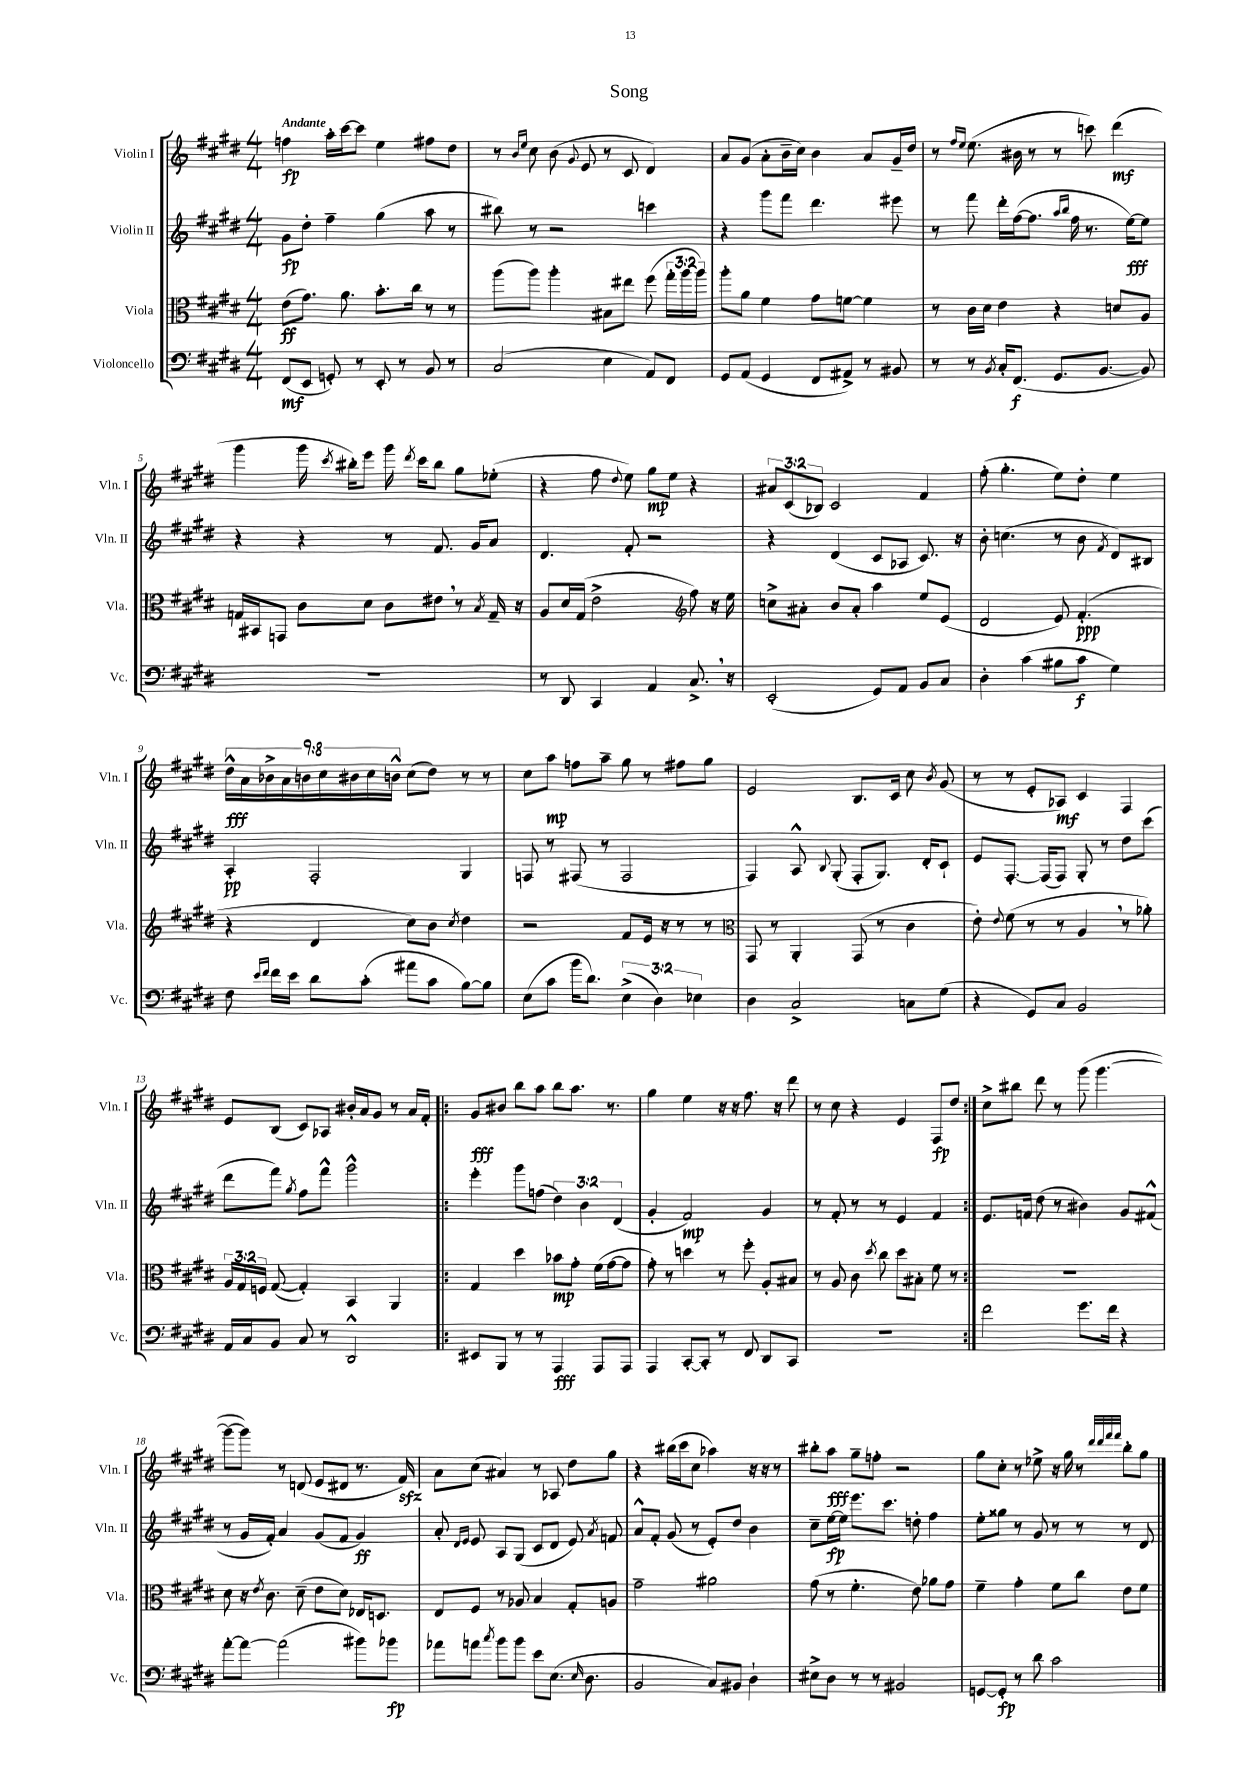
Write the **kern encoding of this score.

**kern	**kern	**kern	**kern
*staff4	*staff3	*staff2	*staff1
*clefF4	*clefC3	*clefG2	*clefG2
*k[f#c#g#d#]	*k[f#c#g#d#]	*k[f#c#g#d#]	*k[f#c#g#d#]
*M4/4	*M4/4	*M4/4	*M4/4
(8FF#/L	(8e\L	8g#\L	4ff\
8EE/J	8.g#\J)	8dd#'\J	.
8GG'/)	.	4ff#~\	16aa'\LL
.	8.a\	.	[16ccc#\J
8r	.	.	8ccc#\]J
8EE'/	8.b'\L	(4gg#\	4ee\
8r	.	.	.
.	16cc#\Jk	.	.
8BB/	8r	8aa\	8ff#\L
8r	8r	8r	8dd#\J
=	=	=	=
(2C#/	(8aa\L	8bb#\)	8r
.	.	.	16qqb/LL
.	.	.	16qqee/JJ
.	8aa\J)	8r	8cc#\
.	4aa'\	2r	(8b\
.	.	.	8qqg#/
.	.	.	8e/
4E\	8B#\L	.	8r
.	8ee#\J	.	8c#/
8AA/L)	(8ff#\	4ccc\	4d#/)
8FF#/J	24gg#'\LL	.	.
.	24aa\	.	.
.	24aa\JJ)	.	.
=	=	=	=
8GG#/L	8aa'\L	4r	8a/L
(8AA/J	8a\J	.	(8g#/J
4GG#/	4f#\	8ggg#\L	8a'\L
.	.	8fff#\J	16b~\L
.	.	.	16cc#\JJ)
8FF#/L	8g#\L	4.ddd#\	4b\
8AA#^/J)	[8f\J	.	.
8r	4f\]	.	8a/L
8BB#/	.	8eee#\	16g#~/L
.	.	.	16dd#/JJ
=	=	=	=
8r	8r	8r	8r
.	.	.	16qqff#/LL
.	.	.	16qqee/JJ
8r	16c#\LL	8fff#\	(8.ee\
.	16d#\JJ	.	.
8qBB/	.	.	.
16C#'/LK	4e\	16ddd#'\LL	.
(8.FF#/J	.	([16ff#\J	16b#\
.	.	8.ff#\]J	8r
8.GG#/L	4r	.	8r
.	.	16qqaa/LL	.
.	.	16qqbb/JJ	.
.	.	16ff#\	.
.	.	8.r	8ccc\)
[8.BB/J	.	.	.
.	8d/L	.	(4ddd#\
.	.	[16ee\LK)	.
8BB/])	8A/J	8ee\]J	.
=	=	=	=
1r	16G/LL	4r	4ggg#\
.	16BB#/J	.	.
.	8GG/J	.	.
.	8c#\L	4r	16ggg#\
.	.	.	8qccc#/
.	.	.	16bb#'\LK)
.	8d#\J	.	8eee\J
.	8c#\L	8r	16ggg#\
.	.	.	8qddd#/
.	.	.	16ccc#\LK
.	8e#\J	8.f#/	8bb#\J
.	8r	.	8gg#\L
.	.	16g#/LK	.
.	8qB/	.	.
.	16G~/	8a/J	(8ee-'\J
.	16r	.	.
=	=	=	=
8r	8A/L	4.d#/	4r
8DD#/	16d#/L	.	.
.	(16G#/JJ	.	.
4CC#/	2e^\	.	8ff#\
.	.	.	8qqdd#/
.	.	8f#'/	8ee\)
4AA/	.	2r	8gg#\L
.	.	.	8ee\J
*	*clefG2	*	*
8.C#^/	8ff#\)	.	4r
.	16r	.	.
16r	16ee\	.	.
=	=	=	=
(2EE'/	8cc^\L	4r	12a#/L
.	.	.	(12c#/
.	8a#'\J	.	.
.	.	.	12B-/J)
.	8b/L	(4d#/	2c#/
.	8a#'/J	.	.
8GG#/L)	4aa\	8c#/L	.
8AA/J	.	8A-/J	.
8BB/L	8ee/L	8.c#/)	4f#/
8C#/J	(8e/J	.	.
.	.	16r	.
=	=	=	=
4D#'\	2d#/	8b'\	(8ff#'\
.	.	(4.cc\	4.gg#'\
(4c#\	.	.	.
8B#\L	8e/)	8r	8ee\L)
8c#\J	(4.f#'/	8b\	8dd#'\J
.	.	8qf#/	.
4G#\)	.	8d#/L)	4ee\
.	.	8B#/J	.
=	=	=	=
8F#\	4r	4A'/	18dd#^^\LL
.	.	.	18a\
.	.	.	18b-^\
16qqe/LL	.	.	.
16qqf#/JJ	.	.	.
16f#\LL	.	.	.
.	.	.	18a\
16e\JJ	.	.	.
.	.	.	18b\
8d#\L	4d#/	2F#'/	.
.	.	.	18cc#\
.	.	.	18b#\
(8c#'\J	.	.	.
.	.	.	18cc#\
.	.	.	18b^^\JJ
8a#\L	8cc#\L)	.	(8cc#\L
8c#\J	8b\J	.	8dd#\J)
.	8qcc#/	.	.
[8B\L)	4dd#\	4G#/	8r
8B\]J	.	.	8r
=	=	=	=
(8E\L	2r	8F/	8cc#\L
8c#\J	.	8r	8aa\J
16b\LK	.	(8F#/	8ff\L
8.d#\J)	.	.	.
.	.	8r	8aa~\J
(6E^\	8f#/L	2F#/	8gg#\
.	16e/Jk	.	8r
6D#\)	.	.	.
.	16r	.	.
.	8r	.	8ff#\L
6E-\	.	.	.
.	8r	.	8gg#\J
=	=	=	=
*	*clefC3	*	*
4D#\	8GG#/	4F#/)	2e/
.	8r	.	.
2C#^/	4AA'/	8A^^/	.
.	.	8qqB/	.
.	.	(8G#'/	.
.	(8GG#/	8F#'/L	8.B/L
.	8r	8.G#/J)	.
.	.	.	16c#/Jk
8C\L	4c#\	.	8cc#\
.	.	16d#'/LK	.
.	.	.	8qb/
(8G#\J	.	8c#`/J	(8g#/
=	=	=	=
4r	8e'\)	8e/L	8r
.	8qqe/	.	.
.	(8f#\	[8.F#'/J	8r
8GG#/L)	8r	.	8e'/L
.	.	(16F#/]LK	.
8C#/J	8r	8F#/J)	8A-/J)
2BB/	4A/	8G#'/	4c#/
.	.	8r	.
.	8r	8dd#\L	4F#/
.	8a-'\)	(8ccc#\J	.
=	=	=	=
16AA/LL	24A/LL	8ddd#\L	8e/L
.	24G#/	.	.
16C#/J	.	.	.
.	24F/JJ	.	.
8BB/J	([8G#/	8fff#\J)	(8B/J
.	.	8qgg#/	.
8C#/	4G#'/])	8ff#\L	8c#/L)
8r	.	8fff#^^\J	8A-/J
2DD#^^/	4BB/	2ggg#^^\	16b#'/LL
.	.	.	16a/J
.	.	.	8g#/J
.	4AA/	.	8r
.	.	.	16a/LL
.	.	.	16f#'/JJ
=!|:	=!|:	=!|:	=!|:
8EE#/L	4G#/	4eee'\	8g#/L
8BBB/J	.	.	8b#/J
8r	4dd#\	8ggg#\L	8bb\L
8r	.	(8ff\J	8aa\J
4AAA/	8b-\L	6dd#\)	8bb\L
.	8g#'\J	.	8.aa\J
.	.	6b\	.
8AAA/L	(16f#\LL	.	.
.	[16g#\J	.	8.r
.	.	(6d#/	.
8AAA/J	8g#\]J	.	.
=	=	=	=
4AAA/	8g#'\)	4g#'/	4gg#\
.	8r	.	.
[8CC#'/L	4dd\	2f#/)	4ee\
8CC#'/]J	.	.	.
8r	8r	.	16r
.	.	.	16r
8FF#/	8ff#'\	.	8.ff#\
8DD#/L	8A'/L	4g#/	.
.	.	.	16r
8CC#/J	8B#/J	.	8ddd#\
=	=	=	=
1r	8r	8r	8r
.	8A/	8f#'/	8cc#\
.	8c#\	8r	4r
.	8qdd#/	.	.
.	8cc#\	8r	.
.	8dd#\L	4e/	4e/
.	8B#'\J	.	.
.	8f#\	4f#/	8F#/L
.	8r	.	8dd#/J
=:|!	=:|!	=:|!	=:|!
2f#\	1r	8.e/L	8cc#^\L
.	.	.	8bb#\J
.	.	16f/Jk	.
.	.	(8dd#\	8ddd#\
.	.	8r	8r
8.g#\L	.	4b#\)	(8ggg#\
.	.	.	[4.ggg#\
16f#\Jk	.	.	.
4r	.	8g#/L	.
.	.	(8f#^^/J	.
=	=	=	=
[8a'\L	8d#\	8r	8ggg#\_L
8a\_J	16r	16g#/LL	8ggg#\]J)
.	8qe/	.	.
.	8.c#\	16f#'/JJ)	.
(2a\]	.	4a/	8r
.	(8d#~\	.	(8d/
.	8e\L	(8g#/L	8e/L
.	8d#\J)	8f#/J	8d#/J
8b#\L)	16E-/LK	4g#/)	8.r
.	8.D/J	.	.
8b-\J	.	.	.
.	.	.	16f#/)
=	=	=	=
8a-\L	8E/L	8a'/	8a\L
.	.	16qqd#/LL	.
.	.	16qqe/JJ	.
8a\J	8F#/J	8e/	(8cc#\J
8qcc#/	.	.	.
8b\L	8r	8A/L	4a#/)
8b\J	8A-/	(8G#/J	.
8e\L	4B/	8c#/L	8r
(8.E\J	.	8d#/J	8A-/
.	8G#'/L	8e/)	8dd#\L
16qqE/	.	.	.
8.D#\	.	.	.
.	.	8qa/	.
.	8A/J	8f/	8gg#\J
=	=	=	=
2BB/	2g#~\	8a^^/L	4r
.	.	8f#'/J	.
.	.	(8g#/	(16bb#\LL
.	.	.	16ccc#\J
.	.	8r	8cc#\J
8C#/L)	2a#\	8e'/L)	4aa-\)
8BB#/J	.	8dd#/J	.
4D#`\	.	4b\	16r
.	.	.	16r
.	.	.	8r
=	=	=	=
8E#^\L	(8g#\	8cc#~\L	8bb#'\L
8D#\J	8r	[16ee\L	8aa\J
.	.	16ee\]JJ	.
8r	4.f#'\	8.eee\L	8gg#~\L
8r	.	.	8ff'\J
.	.	8.ccc#\J	.
2BB#/	.	.	2r
.	8e\)	8dd'\	.
.	8a-\L	4ff#\	.
.	8g#\J	.	.
=	=	=	=
[8GG/L	4f#~\	8ee'\L	8gg#\L
8GG'/]J	.	8gg##\J	8cc#'\J
8r	4g#'\	8r	8r
8d#\	.	8g#/	8ee-^\
2c#\	8f#\L	8r	16r
.	.	.	16gg#\
.	8cc#\J	8r	8r
.	.	.	32qqddd#/LLL
.	.	.	32qqddd#/
.	.	.	32qqfff#/
.	.	.	32qqfff#/JJJ
.	8e\L	8r	8bb'\L
.	8f#\J	8d#/	8gg#\J
==	==	==	==
*-	*-	*-	*-
